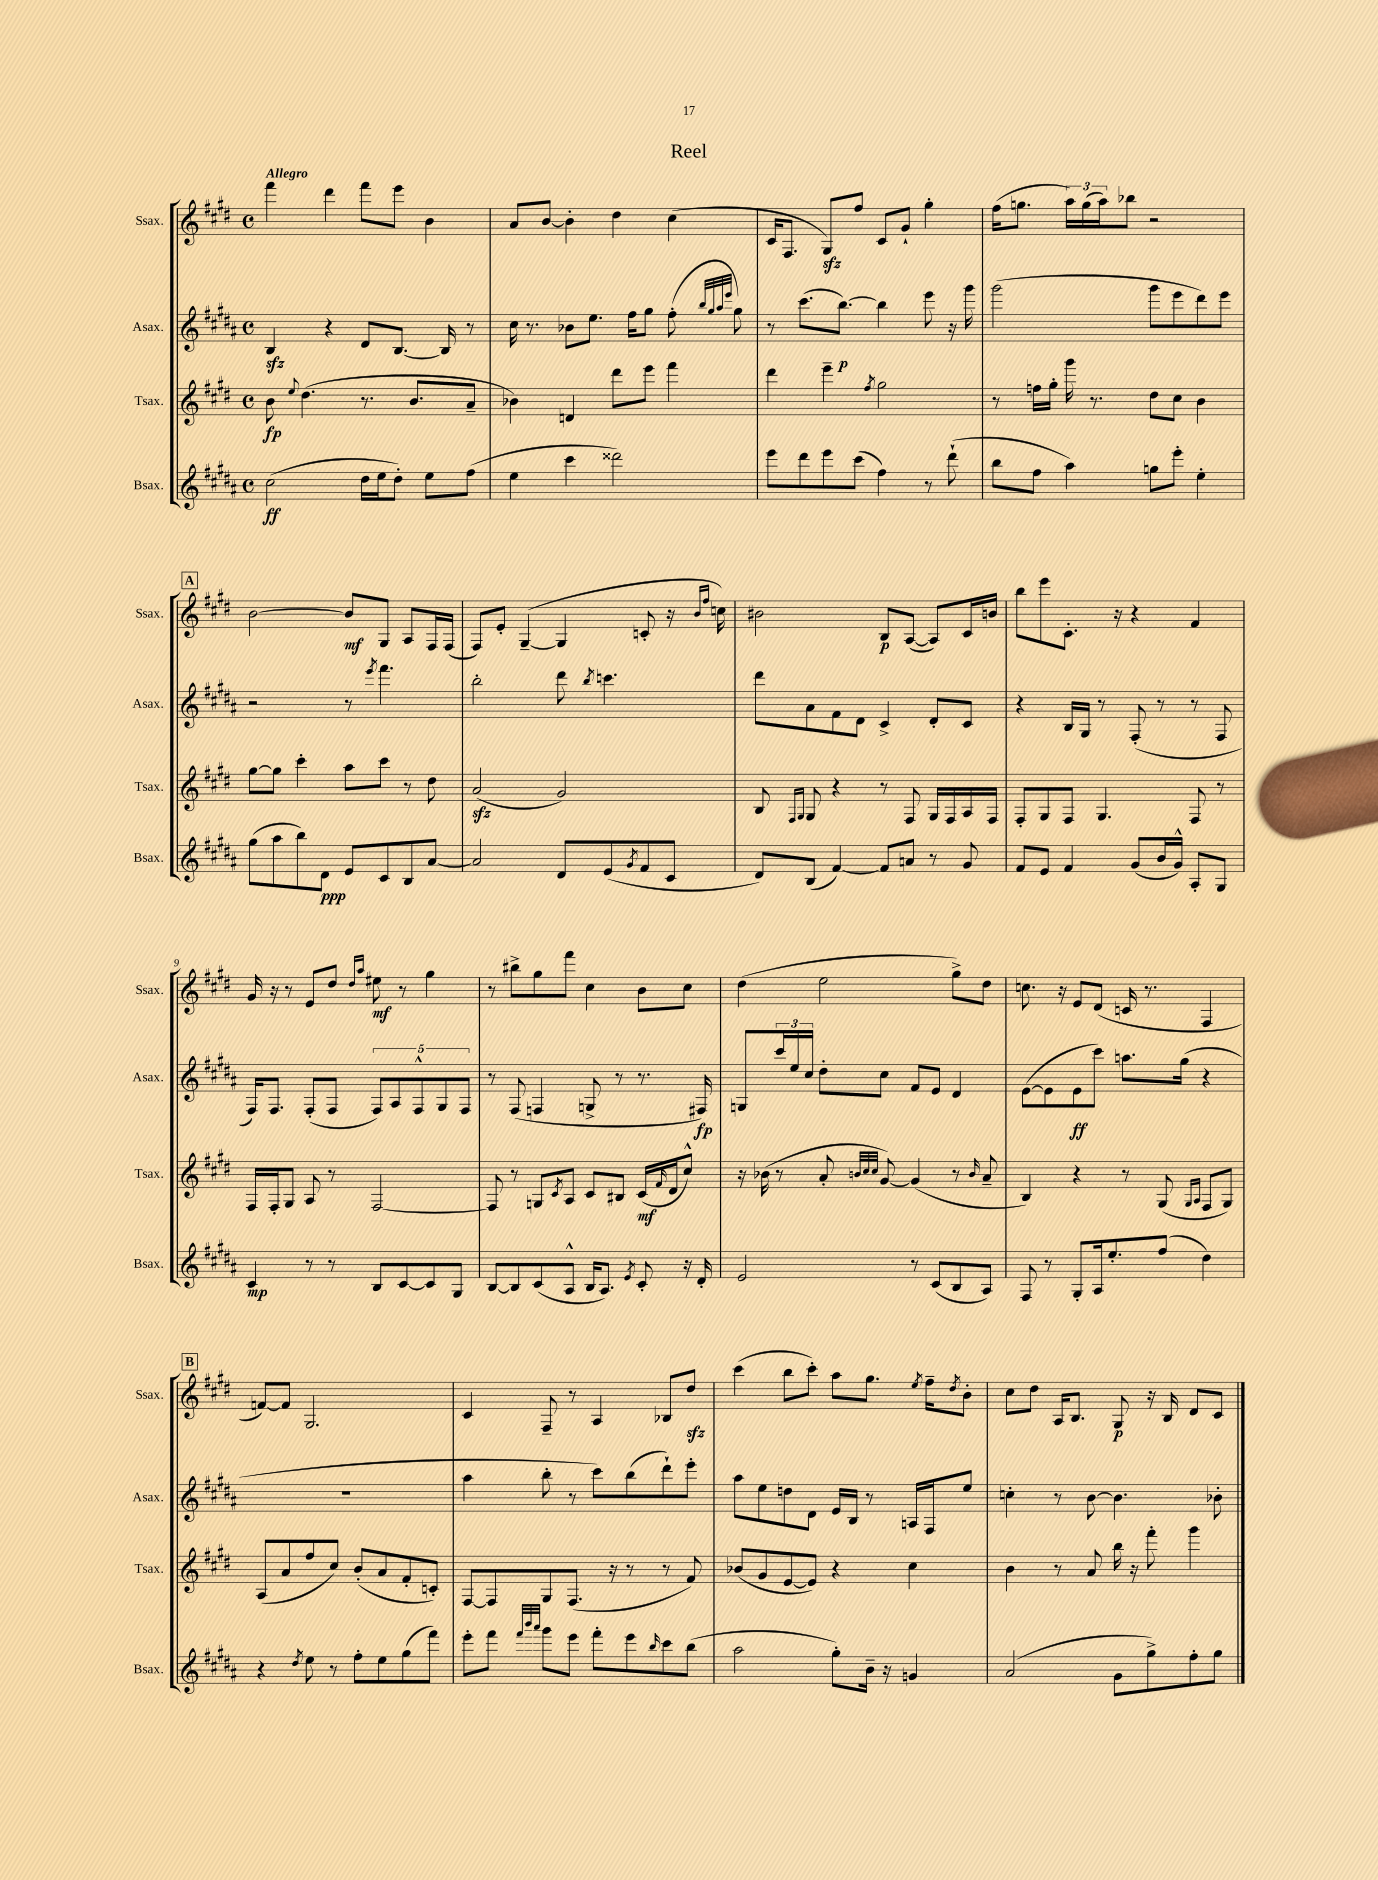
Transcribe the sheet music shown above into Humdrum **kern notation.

**kern	**dynam	**kern	**dynam	**kern	**dynam	**kern	**dynam
*part4	*part4	*part3	*part3	*part2	*part2	*part1	*part1
*staff4	*staff4	*staff3	*staff3	*staff2	*staff2	*staff1	*staff1
*I"Bsax.	*	*I"Tsax.	*	*I"Asax.	*	*I"Ssax.	*
*I'Bsax.	*	*I'Tsax.	*	*I'Asax.	*	*I'Ssax.	*
*clefG2	*	*clefG2	*	*clefG2	*	*clefG2	*
*k[f#c#g#d#a#]	*	*k[f#c#g#d#]	*	*k[f#c#g#d#a#]	*	*k[f#c#g#d#]	*
*M4/4	*	*M4/4	*	*M4/4	*	*M4/4	*
*met(c)	*	*met(c)	*	*met(c)	*	*met(c)	*
=1	=1	=1	=1	=1	=1	=1	=1
!	!	!	!	!	!	!LO:TX:a:B:t=Allegro	!
(2cc#\	ff	8b\	fp	4Bzz/	.	4fff#\	.
.	.	8qqee/	.	.	.	.	.
.	.	(4.dd#\	.	.	.	.	.
.	.	.	.	4r	.	4ddd#\	.
16dd#\LL	.	8.r	.	8d#/L	.	8fff#\L	.
16ee\J	.	.	.	.	.	.	.
8dd#'\J)	.	.	.	[8.B/J	.	8eee\J	.
.	.	8.b/L	.	.	.	.	.
8ee\L	.	.	.	.	.	4b\	.
.	.	.	.	16B/]	.	.	.
(8ff#\J	.	8a~/J	.	8r	.	.	.
=2	=2	=2	=2	=2	=2	=2	=2
4ee\	.	4b-X\)	.	16cc#\	.	8a/L	.
.	.	.	.	8.r	.	.	.
.	.	.	.	.	.	[8b/J	.
4ccc#\	.	4dn/	.	8b-X\L	.	4b'\]	.
.	.	.	.	8.ee\J	.	.	.
2ddd##X\)	.	8ddd#\L	.	.	.	4dd#\	.
.	.	.	.	16ff#\KL	.	.	.
.	.	8eee\J	.	8gg#\J	.	.	.
.	.	4fff#\	.	(8ff#'\	.	(4cc#\	.
.	.	.	.	32qqbb/LLL	.	.	.
.	.	.	.	32qqgg#/	.	.	.
.	.	.	.	32qqaa#/	.	.	.
.	.	.	.	32qqeee/JJJ	.	.	.
.	.	.	.	8gg#\)	.	.	.
=3	=3	=3	=3	=3	=3	=3	=3
8eee\L	.	4ddd#\	.	8r	.	16c#/KL	.
.	.	.	.	.	.	8.F#/J	.
8ddd#\	.	.	.	(8.ccc#\L	.	.	.
8eee\	.	4eee~\	.	.	.	8G#zz/L)	.
.	.	.	.	[8.bb\J)	p	.	.
(8ccc#\J	.	.	.	.	.	8ff#/J	.
.	.	8qff#/	.	.	.	.	.
4ff#\)	.	2gg#\	.	4bb\]	.	8c#/L	.
.	.	.	.	.	.	8g#`/J	.
8r	.	.	.	8eee\	.	4gg#'\	.
(8ddd#`\	.	.	.	16r	.	.	.
.	.	.	.	16ggg#\	.	.	.
=4	=4	=4	=4	=4	=4	=4	=4
8bb\L	.	8r	.	(2ggg#\	.	(16ff#\KL	.
.	.	.	.	.	.	8.ggn\J	.
8ff#\J	.	16ffn\LL	.	.	.	.	.
.	.	16gg#'\JJ	.	.	.	.	.
4aa#\)	.	16ggg#\	.	.	.	24aa\LL)	.
.	.	.	.	.	.	(24gg\	.
.	.	8.r	.	.	.	.	.
.	.	.	.	.	.	24aa\J)	.
.	.	.	.	.	.	8bb-X\J	.
8ggn\L	.	8dd#\L	.	8ggg#\L	.	2r	.
8eee'\J	.	8cc#\J	.	8eee\	.	.	.
4ee'\	.	4b\	.	8ddd#\)	.	.	.
.	.	.	.	8eee\J	.	.	.
!!LO:LB:g=z
!!LO:REH:place=s1:t=A
=5	=5	=5	=5	=5	=5	=5	=5
(8gg#\L	.	[8gg#\L	.	2r	.	[2b\	.
8aa#\	.	8gg#\J]	.	.	.	.	.
8bb\)	.	4ccc#'\	.	.	.	.	.
8d#\J	ppp	.	.	.	.	.	.
8e/L	.	8aa\L	.	8r	.	8b/L]	mf
.	.	.	.	8qeee/	.	.	.
8c#/	.	8ccc#\J	.	4.fff#\	.	8G#/J	.
8B/	.	8r	.	.	.	8A/L	.
[8a#/J	.	8dd#\	.	.	.	16F#/L	.
.	.	.	.	.	.	(16F#/JJ	.
=6	=6	=6	=6	=6	=6	=6	=6
2a#/]	.	(2azz/	.	2bb'\	.	8F#/L)	.
.	.	.	.	.	.	8e'/J	.
.	.	.	.	.	.	([4G#~/	.
8d#/L	.	2g#/)	.	8ddd#\	.	4G#/]	.
.	.	.	.	8qbb/	.	.	.
(8e/	.	.	.	4.cccn\	.	.	.
8qg#/	.	.	.	.	.	.	.
8f#/	.	.	.	.	.	8cn'/	.
8c#/J	.	.	.	.	.	16r	.
.	.	.	.	.	.	16qqb/LL	.
.	.	.	.	.	.	16qqff#/JJ	.
.	.	.	.	.	.	16ccn\)	.
=7	=7	=7	=7	=7	=7	=7	=7
8d#/L)	.	8B/	.	8ddd#\L	.	2b#X\	.
.	.	16qqF#/LL	.	.	.	.	.
.	.	16qqG#/JJ	.	.	.	.	.
(8B/J	.	8G#/	.	8a#\	.	.	.
[4f#/)	.	4r	.	8f#\	.	.	.
.	.	.	.	8d#\J	.	.	.
8f#/L]	.	8r	.	4c#^/	.	8B/L	p
8an/J	.	8F#/	.	.	.	([8A/J	.
8r	.	16G#/LL	.	8d#'/L	.	8A/L])	.
.	.	16F#/	.	.	.	.	.
8g#/	.	16A/	.	8c#/J	.	16c#/L	.
.	.	16F#/JJ	.	.	.	16bn/JJ	.
=8	=8	=8	=8	=8	=8	=8	=8
8f#/L	.	8F#'/L	.	4r	.	8bb\L	.
8e/J	.	8G#/	.	.	.	8eee\	.
4f#/	.	8F#/J	.	16B/LL	.	8.c#'\J	.
.	.	.	.	16G#/JJ	.	.	.
.	.	4.G#/	.	8r	.	.	.
.	.	.	.	.	.	16r	.
(8g#/L	.	.	.	(8F#'/	.	4r	.
16b/L	.	.	.	8r	.	.	.
16g#^^/JJ)	.	.	.	.	.	.	.
8A#'/L	.	8F#/	.	8r	.	4f#/	.
8G#/J	.	8r	.	8F#/	.	.	.
!!LO:LB:g=z
=9	=9	=9	=9	=9	=9	=9	=9
4c#/	mp	16F#/LL	.	16F#/KL)	.	16g#/	.
.	.	16F#'/J	.	8.F#/J	.	16r	.
.	.	8G#/J	.	.	.	8r	.
8r	.	8A/	.	(8F#'/L	.	8e/L	.
8r	.	8r	.	8F#/J	.	8dd#/J	.
.	.	.	.	.	.	16qqdd#/LL	.
.	.	.	.	.	.	16qqaa/JJ	.
8B/L	.	[2F#/	.	10F#/L)	.	8ee#X\	mf
.	.	.	.	10A#/	.	.	.
[8c#/	.	.	.	.	.	8r	.
.	.	.	.	10F#^^/	.	.	.
8c#/]	.	.	.	.	.	4gg#\	.
.	.	.	.	10G#/	.	.	.
8G#/J	.	.	.	.	.	.	.
.	.	.	.	10F#/J	.	.	.
=10	=10	=10	=10	=10	=10	=10	=10
[8B/L	.	8F#/]	.	8r	.	8r	.
8B/]	.	8r	.	(8F#/	.	8bb#X^\L	.
(8c#/	.	8Gn/L	.	4Fn/	.	8gg#\	.
.	.	8qc#/	.	.	.	.	.
8A#^^/J	.	8A/J	.	.	.	8fff#\J	.
16B/KL	.	8c#/L	.	8Gn^/	.	4cc#\	.
8.A#/J)	.	.	.	.	.	.	.
.	.	8B#X/J	.	8r	.	.	.
8qe/	.	.	.	.	.	.	.
8c#'/	.	(16c#/LL	mf	8.r	.	8b\L	.
.	.	16qqf#/	.	.	.	.	.
.	.	16d#/J	.	.	.	.	.
16r	.	8cc#^^/J)	.	.	.	8cc#\J	.
16d#'/	.	.	.	16F#X/)	fp	.	.
=11	=11	=11	=11	=11	=11	=11	=11
2e/	.	16r	.	8Gn/L	.	(4dd#\	.
.	.	(16b-X\	.	.	.	.	.
.	.	8r	.	24ccc#/L	.	.	.
.	.	.	.	24ee/	.	.	.
.	.	.	.	24cc#/JJ	.	.	.
.	.	8a'/	.	8dd#'\L	.	2ee\	.
.	.	32qqbn/LLL	.	.	.	.	.
.	.	32qqcc#/	.	.	.	.	.
.	.	32qqcc#/JJJ	.	.	.	.	.
.	.	[8g#/)	.	8cc#\J	.	.	.
8r	.	(4g#/]	.	8f#/L	.	.	.
(8c#/L	.	.	.	8e/J	.	.	.
8B/	.	8r	.	4d#/	.	8gg#^\L)	.
.	.	16qqb/	.	.	.	.	.
8A#/J)	.	8a~/	.	.	.	8dd#\J	.
=12	=12	=12	=12	=12	=12	=12	=12
8F#/	.	4B/)	.	([8e\L	.	8.ccn\	.
8r	.	.	.	8e\]	.	.	.
.	.	.	.	.	.	16r	.
8G#'/L	.	4r	.	8e\	ff	8e/L	.
16A#/k	.	.	.	8ccc#\J)	.	(8d#/J	.
8.ee'/	.	.	.	.	.	.	.
.	.	8r	.	8.aan\L	.	16cn/	.
.	.	.	.	.	.	8.r	.
(8ff#/J	.	(8G#/	.	.	.	.	.
.	.	.	.	(16gg#\Jk	.	.	.
.	.	16qqG#/LL	.	.	.	.	.
.	.	16qqA/JJ	.	.	.	.	.
4dd#\)	.	8F#/L	.	4r	.	4F#/	.
.	.	8G#/J)	.	.	.	.	.
!!LO:LB:g=z
!!LO:REH:place=s1:t=B
=13	=13	=13	=13	=13	=13	=13	=13
4r	.	(8A/L	.	1r	.	[8fn/L)	.
.	.	8a/	.	.	.	8f/J]	.
8qdd#/	.	.	.	.	.	.	.
8ee\	.	8ff#/	.	.	.	2.G#/	.
8r	.	8cc#/J)	.	.	.	.	.
8ff#'\L	.	(8b'/L	.	.	.	.	.
8ee\	.	8a/	.	.	.	.	.
(8gg#\	.	8f#'/	.	.	.	.	.
8fff#\J)	.	8cn'/J)	.	.	.	.	.
=14	=14	=14	=14	=14	=14	=14	=14
8eee'\L	.	[8F#/L	.	4aa#\	.	4c#/	.
8fff#\J	.	8F#/]	.	.	.	.	.
32qqfff#/LLL	.	.	.	.	.	.	.
32qqbbb/	.	.	.	.	.	.	.
32qqaaa#/JJJ	.	.	.	.	.	.	.
8ggg#\L	.	8G#/	.	8bb'\	.	8F#~/	.
8eee\J	.	(8.F#/J	.	8r	.	8r	.
8fff#'\L	.	.	.	8ccc#\L)	.	4A/	.
.	.	16r	.	.	.	.	.
8eee\	.	8r	.	(8bb\	.	.	.
16qqbb/	.	.	.	.	.	.	.
8ccc#\	.	8r	.	8ddd#`\)	.	8B-X/L	.
(8bb\J	.	8f#/)	.	8eee'\J	.	8dd#zz/J	.
=15	=15	=15	=15	=15	=15	=15	=15
2aa#\	.	(8b-X/L	.	8aa#\L	.	(4ccc#\	.
.	.	8g#/	.	8ee\	.	.	.
.	.	[8e/	.	8ddn\	.	8bb\L	.
.	.	8e/J])	.	8d#\J	.	8ccc#'\J)	.
8gg#'\L)	.	4r	.	16e/LL	.	8aa\L	.
.	.	.	.	16B/JJ	.	.	.
16b~\Jk	.	.	.	8r	.	8.gg#\J	.
16r	.	.	.	.	.	.	.
4gn/	.	4cc#\	.	16An/LL	.	.	.
.	.	.	.	.	.	8qee/	.
.	.	.	.	16F#/J	.	16ff#~\KL	.
.	.	.	.	.	.	8qdd#/	.
.	.	.	.	8ee/J	.	8b'\J	.
=16	=16	=16	=16	=16	=16	=16	=16
(2a#/	.	4b\	.	4ccn'\	.	8cc#\L	.
.	.	.	.	.	.	8dd#\J	.
.	.	8r	.	8r	.	16A/KL	.
.	.	.	.	.	.	8.B/J	.
.	.	8a/	.	[8b\	.	.	.
8g#\L	.	16bb\	.	4.b\]	.	8G#/	p
.	.	16r	.	.	.	.	.
8gg#^\)	.	8fff#'\	.	.	.	16r	.
.	.	.	.	.	.	16B/	.
8ff#'\	.	4ggg#\	.	.	.	8d#/L	.
8gg#\J	.	.	.	8b-X'\	.	8c#/J	.
==	==	==	==	==	==	==	==
*-	*-	*-	*-	*-	*-	*-	*-
